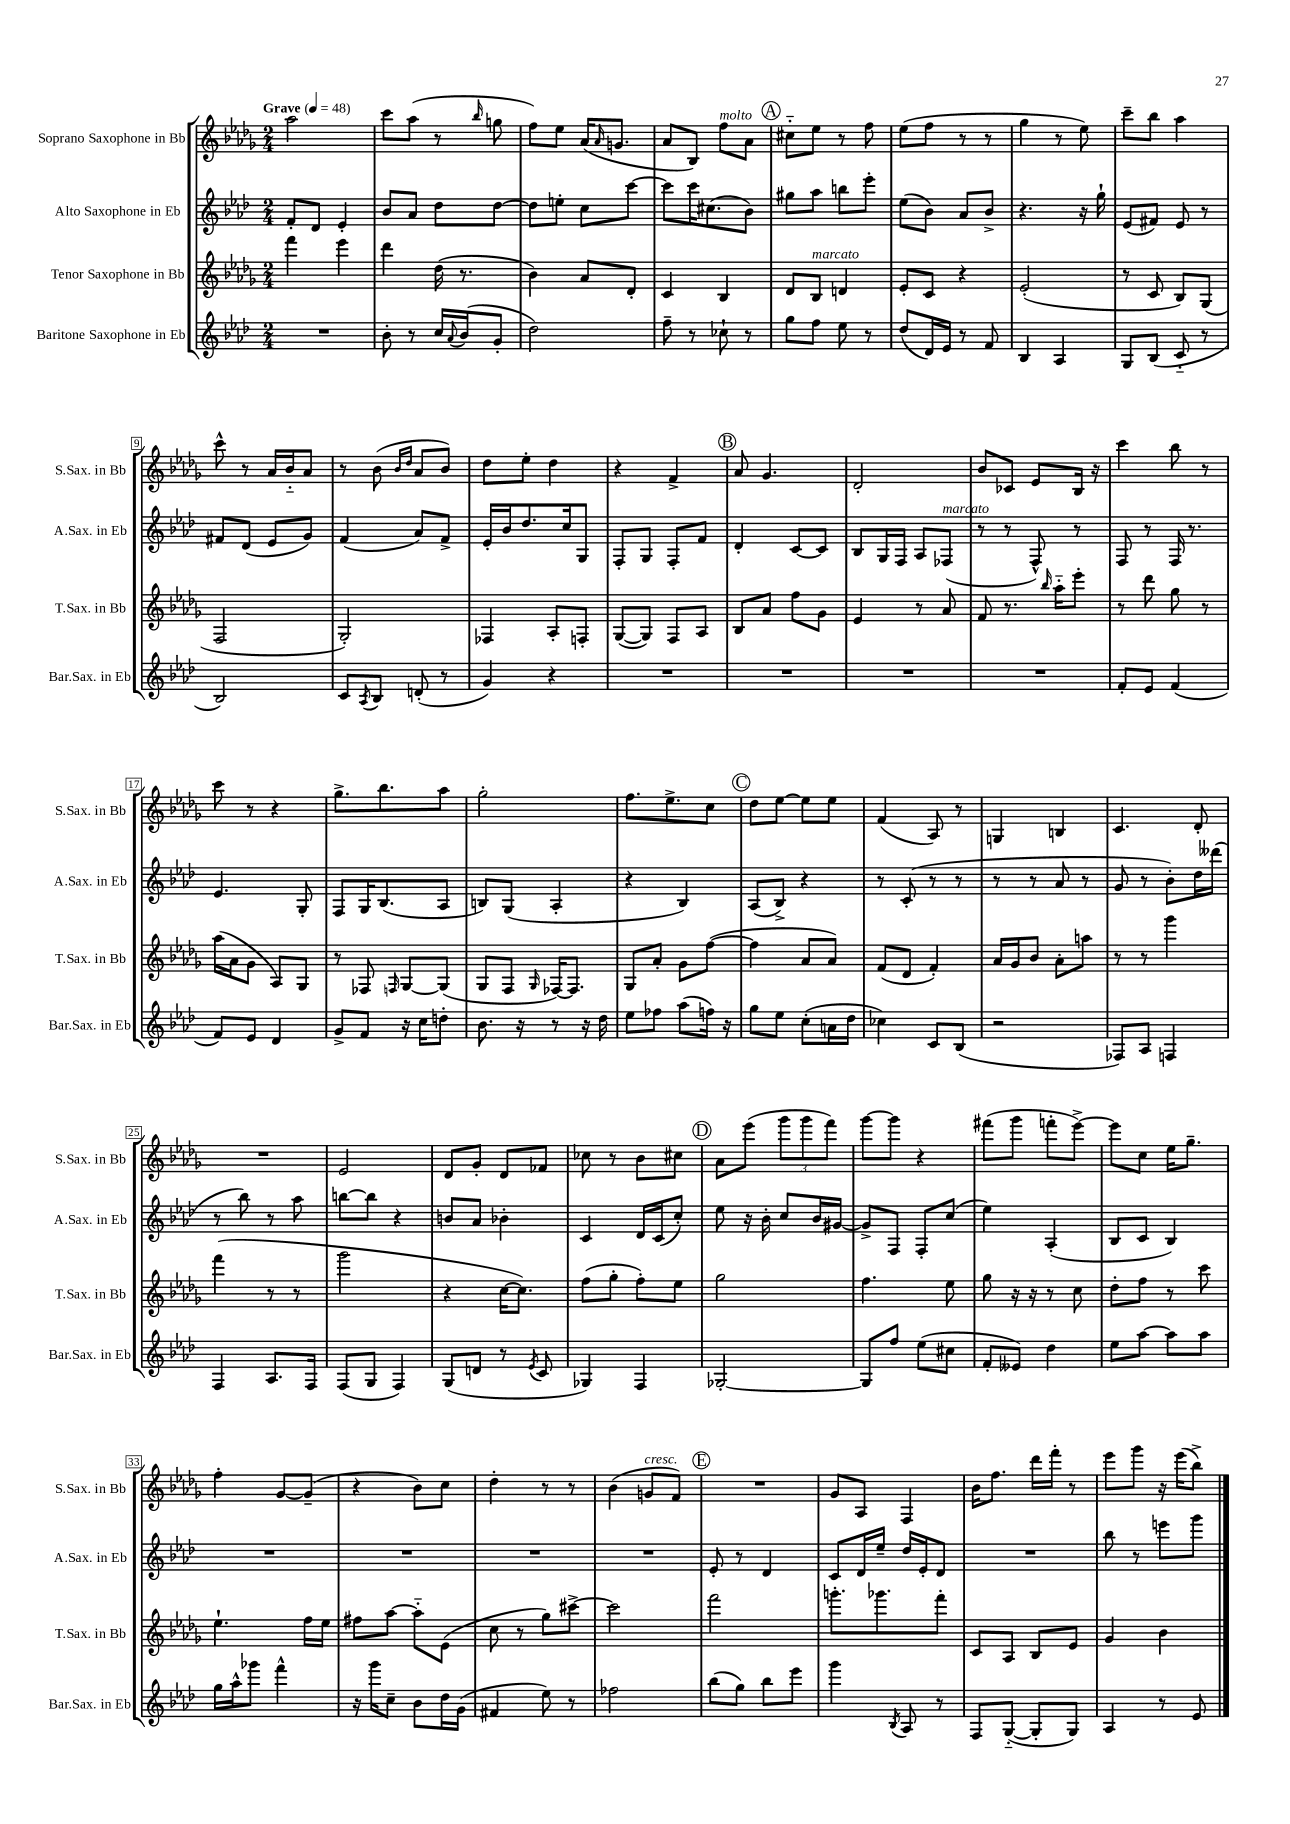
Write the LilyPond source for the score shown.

<<
\new StaffGroup <<
\new Staff = "s0" \with { instrumentName = "Soprano Saxophone in Bb" shortInstrumentName = "S.Sax. in Bb" } {
    \clef treble \key des \major \numericTimeSignature \time 2/4 \tempo "Grave" 4 = 48
    aes''2 |
    c'''8 aes''8( r8 \grace { bes''16 } g''8 |
    f''8) ees''8 aes'16( \grace { aes'16 } g'8. |
    aes'8 bes8) f''8^\markup { \italic "molto" } aes'8 |
    \mark \markup { \circle "A" } cis''8-_ ees''8 r8 f''8 |
    ees''8( f''8 r8 r8 |
    ges''4 r8 ees''8) |
    c'''8-- bes''8 aes''4 |
    c'''8-^ r8 aes'16 bes'16-_ aes'8 |
    r8 bes'8( \grace { bes'16 des''16 } aes'8 bes'8) |
    des''8 ees''8-. des''4 |
    r4 f'4-> |
    \mark \markup { \circle "B" } aes'8 ges'4. |
    des'2-. |
    bes'8 ces'8 ees'8 bes16 r16 |
    c'''4 bes''8 r8 |
    c'''8 r8 r4 |
    ges''8.-> bes''8. aes''8 |
    ges''2-. |
    f''8. ees''8.-> c''8 |
    \mark \markup { \circle "C" } des''8 ees''8~ ees''8 ees''8 |
    f'4( aes8) r8 |
    g4 b4 |
    c'4. des'8-. |
    R2 |
    ees'2 |
    des'8 ges'8-. des'8 fes'8 |
    ces''8 r8 bes'8 cis''8 |
    \mark \markup { \circle "D" } aes'8 ees'''8( \tuplet 3/2 { ges'''8 ges'''8 f'''8) } |
    ges'''8~ ges'''8 r4 |
    fis'''8( ges'''8 f'''8-. ees'''8~->) |
    ees'''8 c''8 ees''16 ges''8.-- |
    f''4-. ges'8~ ges'8--( |
    r4 bes'8) c''8 |
    des''4-. r8 r8 |
    bes'4( g'8^\markup { \italic "cresc." } f'8) |
    \mark \markup { \circle "E" } R2 |
    ges'8 aes8 f4 |
    bes'16 f''8. des'''16 f'''16-. r8 |
    ees'''8 ges'''8 r16 ees'''16( bes''8->) \bar "|." |
}
\new Staff = "s1" \with { instrumentName = "Alto Saxophone in Eb" shortInstrumentName = "A.Sax. in Eb" } {
    \clef treble \key aes \major \numericTimeSignature \time 2/4
    f'8-. des'8 ees'4-. |
    bes'8 aes'8 des''8 des''8~ |
    des''8 e''8-. c''8 c'''8~ |
    c'''8 c'''16 cis''8.( bes'8) |
    \mark \markup { \circle "A" } gis''8 aes''8 b''8 ees'''8-. |
    ees''8( bes'8) aes'8 bes'8-> |
    r4. r16 g''16-! |
    ees'8( fis'8) ees'8 r8 |
    fis'8 des'8( ees'8 g'8) |
    f'4( aes'8) f'8-> |
    ees'16-. bes'16 des''8. c''16 g8 |
    f8-. g8 f8-. f'8 |
    \mark \markup { \circle "B" } des'4-. c'8~ c'8 |
    bes8 g16 f16 aes8 fes8^\markup { \italic "marcato" }( |
    r8 r8 f8-^) r8 |
    f8 r8 f16 r8. |
    ees'4. g8-. |
    f8 g16 bes8.( aes8 |
    b8) g8( aes4-. |
    r4 bes4) |
    \mark \markup { \circle "C" } aes8( bes8->) r4 |
    r8 c'8-.( r8 r8 |
    r8 r8 aes'8 r8 |
    g'8 r8 bes'8-.) des''16 deses'''16( |
    r8 bes''8) r8 aes''8 |
    b''8~ b''8 r4 |
    b'8 aes'8 bes'4-. |
    c'4 des'16 c'16( c''8-.) |
    \mark \markup { \circle "D" } ees''8 r16 bes'16-. c''8 bes'16 gis'16~ |
    gis'8-> f8 f8-. c''8( |
    ees''4) aes4-.( |
    bes8 c'8 bes4) |
    R2 |
    R2 |
    R2 |
    R2 |
    \mark \markup { \circle "E" } ees'8-. r8 des'4 |
    c'8 des'16 ees''16-- des''16 ees'16-. des'8 |
    R2 |
    bes''8 r8 e'''8 g'''8 \bar "|." |
}
\new Staff = "s2" \with { instrumentName = "Tenor Saxophone in Bb" shortInstrumentName = "T.Sax. in Bb" } {
    \clef treble \key des \major \numericTimeSignature \time 2/4
    f'''4 ees'''4 |
    des'''4 des''16( r8. |
    bes'4) aes'8 des'8-. |
    c'4 bes4 |
    \mark \markup { \circle "A" } des'8 bes8^\markup { \italic "marcato" } d'4 |
    ees'8-. c'8 r4 |
    ees'2-.( |
    r8 c'8 bes8) ges8( |
    f2 |
    ges2-.) |
    fes4 aes8-. f8-. |
    ges8~( ges8) f8 aes8 |
    \mark \markup { \circle "B" } bes8 aes'8 f''8 ges'8 |
    ees'4 r8 aes'8 |
    f'8 r8. \grace { bes''16 } aes''16-_ ees'''8-. |
    r8 des'''8 ges''8 r8 |
    aes''16( aes'16 ges'8 aes8) ges8 |
    r8 fes8 \grace { f16 } ges8~ ges8( |
    ges8 f8 \grace { ges16 } fes16~) fes8. |
    ges8 aes'8-. ges'8 f''8~( |
    \mark \markup { \circle "C" } f''4 aes'8 aes'8) |
    f'8( des'8 f'4-.) |
    aes'16 ges'16 bes'8 aes'8-. a''8 |
    r8 r8 ges'''4 |
    f'''4( r8 r8 |
    ges'''2 |
    r4 c''16~ c''8.) |
    f''8( ges''8-. f''8-.) ees''8 |
    \mark \markup { \circle "D" } ges''2 |
    f''4. ees''8 |
    ges''8 r16 r16 r8 c''8 |
    des''8-. f''8 r8 c'''8 |
    ees''4.-! f''16 ees''16 |
    fis''8 aes''8~ aes''8-_ ees'8( |
    c''8 r8 ges''8) cis'''8~-> |
    cis'''2 |
    \mark \markup { \circle "E" } f'''2 |
    g'''8.-. ges'''8. f'''8-. |
    c'8 aes8 bes8 ees'8 |
    ges'4 bes'4 \bar "|." |
}
\new Staff = "s3" \with { instrumentName = "Baritone Saxophone in Eb" shortInstrumentName = "Bar.Sax. in Eb" } {
    \clef treble \key aes \major \numericTimeSignature \time 2/4
    R2 |
    bes'8-. r8 c''16 \appoggiatura { aes'8 } bes'16( g'8-. |
    des''2) |
    f''8-- r8 ces''8-! r8 |
    \mark \markup { \circle "A" } g''8 f''8 ees''8 r8 |
    des''8( des'16) ees'16 r8 f'8 |
    bes4 aes4 |
    g8 bes8( c'8-_ r8 |
    bes2) |
    c'8 \acciaccatura { aes8 } bes8 d'8-.( r8 |
    g'4) r4 |
    R2 |
    \mark \markup { \circle "B" } R2 |
    R2 |
    R2 |
    f'8-. ees'8 f'4( |
    f'8) ees'8 des'4 |
    g'8-> f'8 r16 c''16 d''8-. |
    bes'8. r16 r8 r16 des''16 |
    ees''8 fes''8 aes''8( f''16) r16 |
    \mark \markup { \circle "C" } g''8 ees''8 c''8-.( a'16 des''16 |
    ces''4) c'8 bes8( |
    r2 |
    fes8) aes8 f4 |
    f4 aes8. f16 |
    f8( g8 f4) |
    g8( d'8 r8 \acciaccatura { ees'8 } c'8 |
    ges4) f4 |
    \mark \markup { \circle "D" } ges2~-. |
    ges8 f''8 ees''8( cis''8 |
    f'8-. eeses'8) des''4 |
    ees''8 aes''8~ aes''8 aes''8 |
    g''16 aes''16-^ ges'''8 f'''4-^ |
    r16 g'''16 c''8-- bes'8 des''16 g'16( |
    fis'4 ees''8) r8 |
    fes''2 |
    \mark \markup { \circle "E" } bes''8( g''8) bes''8 ees'''8 |
    g'''4 \acciaccatura { bes8 } aes8 r8 |
    f8 g8~-_( g8-. g8) |
    aes4 r8 ees'8 \bar "|." |
}
>>
>>
\layout { \context { \Score \override BarNumber.stencil = #(make-stencil-boxer 0.1 0.3 ly:text-interface::print) } }
